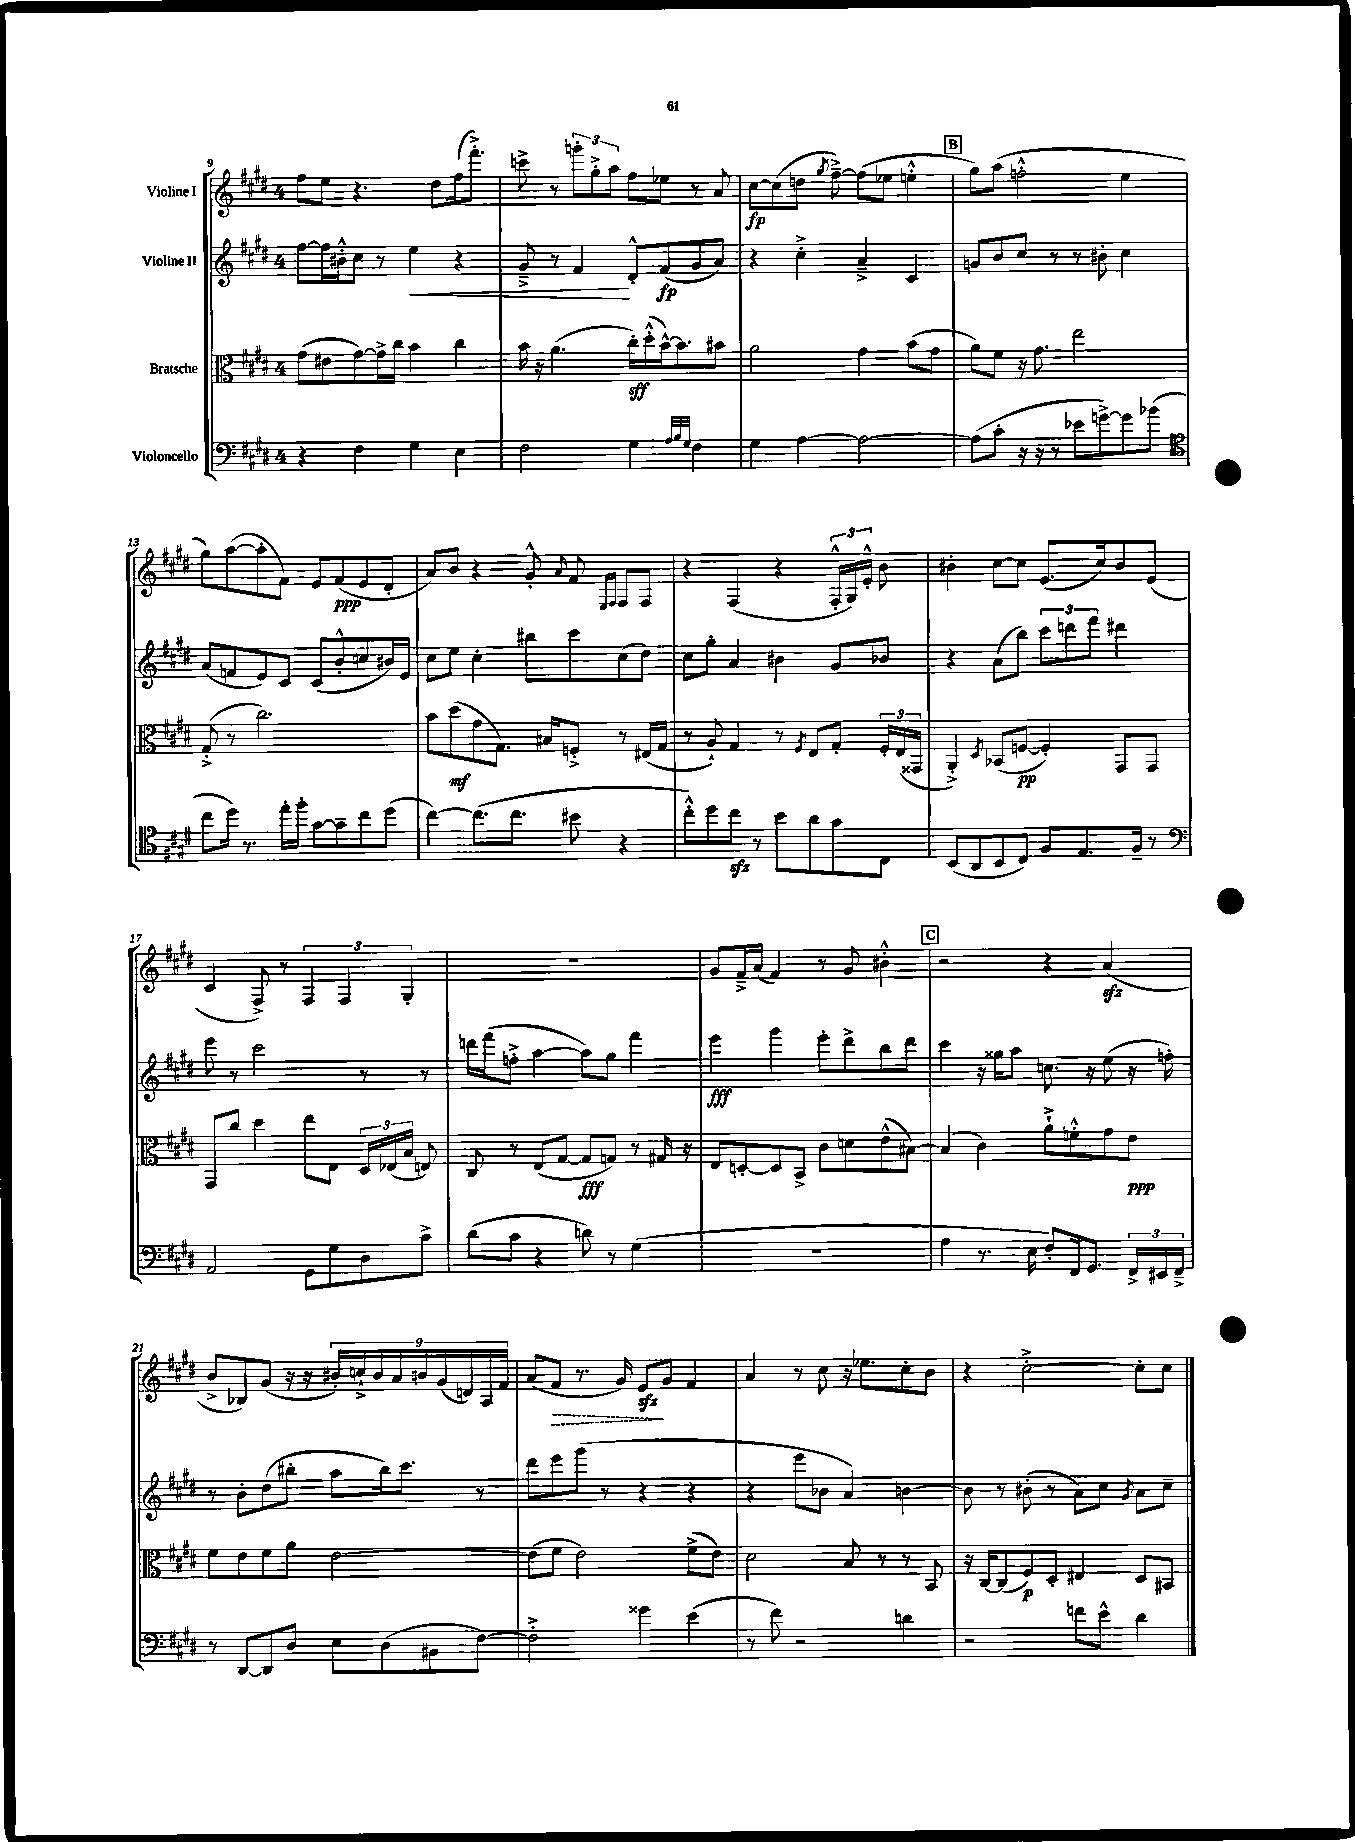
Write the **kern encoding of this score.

**kern	**kern	**kern	**kern
*staff4	*staff3	*staff2	*staff1
*clefF4	*clefC3	*clefG2	*clefG2
*k[f#c#g#d#]	*k[f#c#g#d#]	*k[f#c#g#d#]	*k[f#c#g#d#]
*M4/4	*M4/4	*M4/4	*M4/4
4r	(8g#\L	[8ff#\L	8ff#\L
.	8e#\	16ff#\]L	8ee\J
.	.	16b#'^^\J	.
4F#\	[8g#\)	8cc#\J	4.r
.	16g#^\]L	8r	.
.	16cc#\JJ	.	.
4G#\	4b\	4ee\	.
.	.	.	8dd#\L
4E\	4cc#\	4r	(16ff#\k
.	.	.	8.fff#'^\J)
=	=	=	=
2F#\	16b\	8g#~^/	8ccc^\
.	16r	.	.
.	(4.a\	8r	8r
.	.	4f#/	12ggg'\L
.	.	.	12gg#'^\
.	.	.	12aa\J
4G#\	16cc#'\LL)	8d#'^^/L	8ff#\L
.	(16dd#'^^\	.	.
.	[16b^^\J)	(8f#/	8ee-\J
.	8.b\]	.	.
32qqA/LLL	.	.	.
32qqB/	.	.	.
32qqG#/JJJ	.	.	.
4F#\	.	8g#/	8r
.	8b#\J	8a/J)	8a/
=	=	=	=
4G#\	2a\	4r	[8cc#\L
.	.	.	(8cc#\]
[4A\	.	4cc#'^\	8dd\J
.	.	.	8qgg#/
.	.	.	[8ff#~^\)
2A\_	4g#\	4a~^/	(8ff#\]L
.	.	.	8ee-\J
.	(8b\L	4c#/	4ee'^^\
.	8g#\J	.	.
=	=	=	=
(8A\]L	8a\L)	8g/L	8gg#\L)
8c#'\J	8f#\J	8b/	(8aa\J
16r	16r	8cc#/J	2ff'^^\
16r	8.g#\	.	.
8r	.	8r	.
8e-\L	2ee\	8r	.
[8g^\)	.	8b#'\	.
8g\]	.	4cc#\	4ee\
(8b-\J	.	.	.
=	=	=	=
*clefC4	*	*	*
8cc#\L	(8G#'^/	(8a/L	8gg#\L)
16dd#\Jk)	8r	8f/	([8aa\
8.r	.	.	.
.	2.cc#\)	8e/)	8aa'\]
16ee'\LL	.	8c#/J	8f#\J)
16ff#'\JJ	.	.	.
[8g#\L	.	(8c#/L	8e/L
8g#~\]	.	8b'^^/	(8f#/
8cc#\	.	8cc/	8e/
(8dd#\J	.	16b#/L)	8d#'/J
.	.	16e/JJ	.
=	=	=	=
[4cc#\)	8b\L	8cc#\L	8a/L)
.	(8dd#\	8ee\J	8b/J
(8.cc#\]L	8g#\	4cc#'\	4r
.	8.G#\J)	.	.
8.cc#\J	.	.	.
.	.	8bb#\L	8g#'^^/
.	16B#/LK	.	.
.	.	.	16qqa/
8b#\	8F'^/J	8ccc#\	8f#/
.	.	.	16qqE/LL
.	.	.	16qqF#/JJ
4r	8r	(8cc#\	8F#/L
.	(16E#/LL	8dd#\J)	8F#/J
.	16G#/JJ	.	.
=	=	=	=
8cc#'^^\L)	8r	8cc#\L	4r
8dd#\	8A`/)	8gg#'\J	.
8cc#\J	4G#/	4a/	(4F#/
8r	.	.	.
8b\L	8r	4b#\	4r
.	8qF#/	.	.
8a\	8E/L	.	.
8g#\	8G#'/J	8g#/L	24F#'^^/LL
.	.	.	24G#/)
.	.	.	24e'^^/JJ
8C#\J	24F#'/LL	8b-/J	8b\
.	(24E/	.	.
.	24GG##/JJ	.	.
=	=	=	=
(8BB/L	4AA'^/)	4r	4b#'\
8AA/	.	.	.
.	8qD#/	.	.
8BB/	(8BB-/L	(8a\L	[8cc#\L
8C#/J)	[8F/J	8bb\J)	8cc#\]J
8F#/L	4F'/])	12ccc#\L	(8.e/L
.	.	12ddd\	.
8.E/	.	.	.
.	.	12fff#\J	.
.	.	.	16cc#/k)
.	8GG#/L	4ddd#\	8b#/
16F#~/Jk	.	.	.
8r	8GG#/J	.	(8e/J
=	=	=	=
*clefF4	*	*	*
2AA/	8GG#/L	8eee\	4c#/
.	8cc#/J	8r	.
.	4dd#\	2ccc#\	8F#^/)
.	.	.	8r
8GG#\L	8ee\L	.	6F#/
8G#\	8E\J	.	.
.	.	.	6F#/
8D#\	24D#/LL	8r	.
.	(24E-/	.	.
.	24B/JJ	.	6G#'/
8c#^\J	8E/)	8r	.
=	=	=	=
(8d#\L	8C#/	16ddd\LL	1r
.	.	(16fff#\J	.
8c#\J	8r	8ff'^\J	.
4r	(8E/L	[4aa\	.
.	[8G#/J	.	.
8d\)	8G#/]L	8aa\]L)	.
8r	8G/J)	8gg#\J	.
(4G#\	8r	4fff#\	.
.	16G#/	.	.
.	16r	.	.
=	=	=	=
1r	8E/L	4eee\	8g#/L
.	[8D'/	.	16f#~^/L
.	.	.	(16a/JJ
.	8D/]	4ggg#\	4f#/)
.	8BB^/J	.	.
.	8c#\L	8eee'\L	8r
.	8d\	8ddd#^\	8g#/
.	(8e^^\	8bb\	4b#'^^\
.	[8B#\J)	8ddd#\J	.
=	=	=	=
4A\	(4B#/]	4ccc#\	2r
8.r	4c#\)	16r	.
.	.	16gg##\LK	.
.	.	8aa\J	.
16E\	.	.	.
8F#'/L)	8a`^\L	8.cc\	4r
16FF#/k	8f'^^\	.	.
8.GG#/J	.	16r	.
.	8g#\	(8ee\	(4a/
24FF#^/LL	8e\J	16r	.
24EE#/	.	.	.
.	.	16ff'\)	.
24FF#~^/JJ	.	.	.
=	=	=	=
8r	8f#\L	8r	8b^/L
[8DD#/L	8e\	8b'\L	8B-/)
8DD#/]	8f#\	(8dd#\	(8g#/J
8D#/J	8a\J	8bb#'\J	16r
.	.	.	16r
8E\L	[2e\	8aa\L	18b#'/LL)
.	.	.	18cc`^/
.	.	.	18b#/
(8D#\	.	16bb#\k)	.
.	.	.	18a/
.	.	8.ccc#\J	.
.	.	.	18b/
8BB#\	.	.	.
.	.	.	(18g#/
.	.	.	18d/)
[8F#\J)	.	8r	.
.	.	.	18A/
.	.	.	18f#/JJ
=	=	=	=
2F#'^\]	(8e\]L	8ddd#\L	(8a/L
.	8f#\J	8eee\	8f#/J
.	2e\)	(8ggg#\J	8.r
.	.	8r	.
.	.	.	16g#/)
4g##\	.	4r	8e/L
.	.	.	8g#/J
(4e\	(8f#^\L	4r	4f#/
.	8e\J)	.	.
=	=	=	=
8r	2d#\	4r	4a/
8f#\)	.	.	.
2r	.	8eee\L	8r
.	.	8b-\J	8cc#\
.	8B/	4a/)	16r
.	.	.	8.ee-\L
.	8r	.	.
4d\	8r	[4b\	8cc#'\
.	8BB/	.	8b\J
=	=	=	=
2r	16r	8b\]	4r
.	[16C#/LK	.	.
.	(8C#/]	8r	.
.	8F#/)	(8b#'\	[2cc#'^\
.	8D#'/J	8r	.
8f\L	4E#/	8a\L)	.
8e^^\J	.	8cc#\J	.
.	.	8qg#/	.
4d#\	8D#/L	8a\L	8cc#'\]L
.	8BB#/J	8cc#~\J	8cc#\J
==	==	==	==
*-	*-	*-	*-
